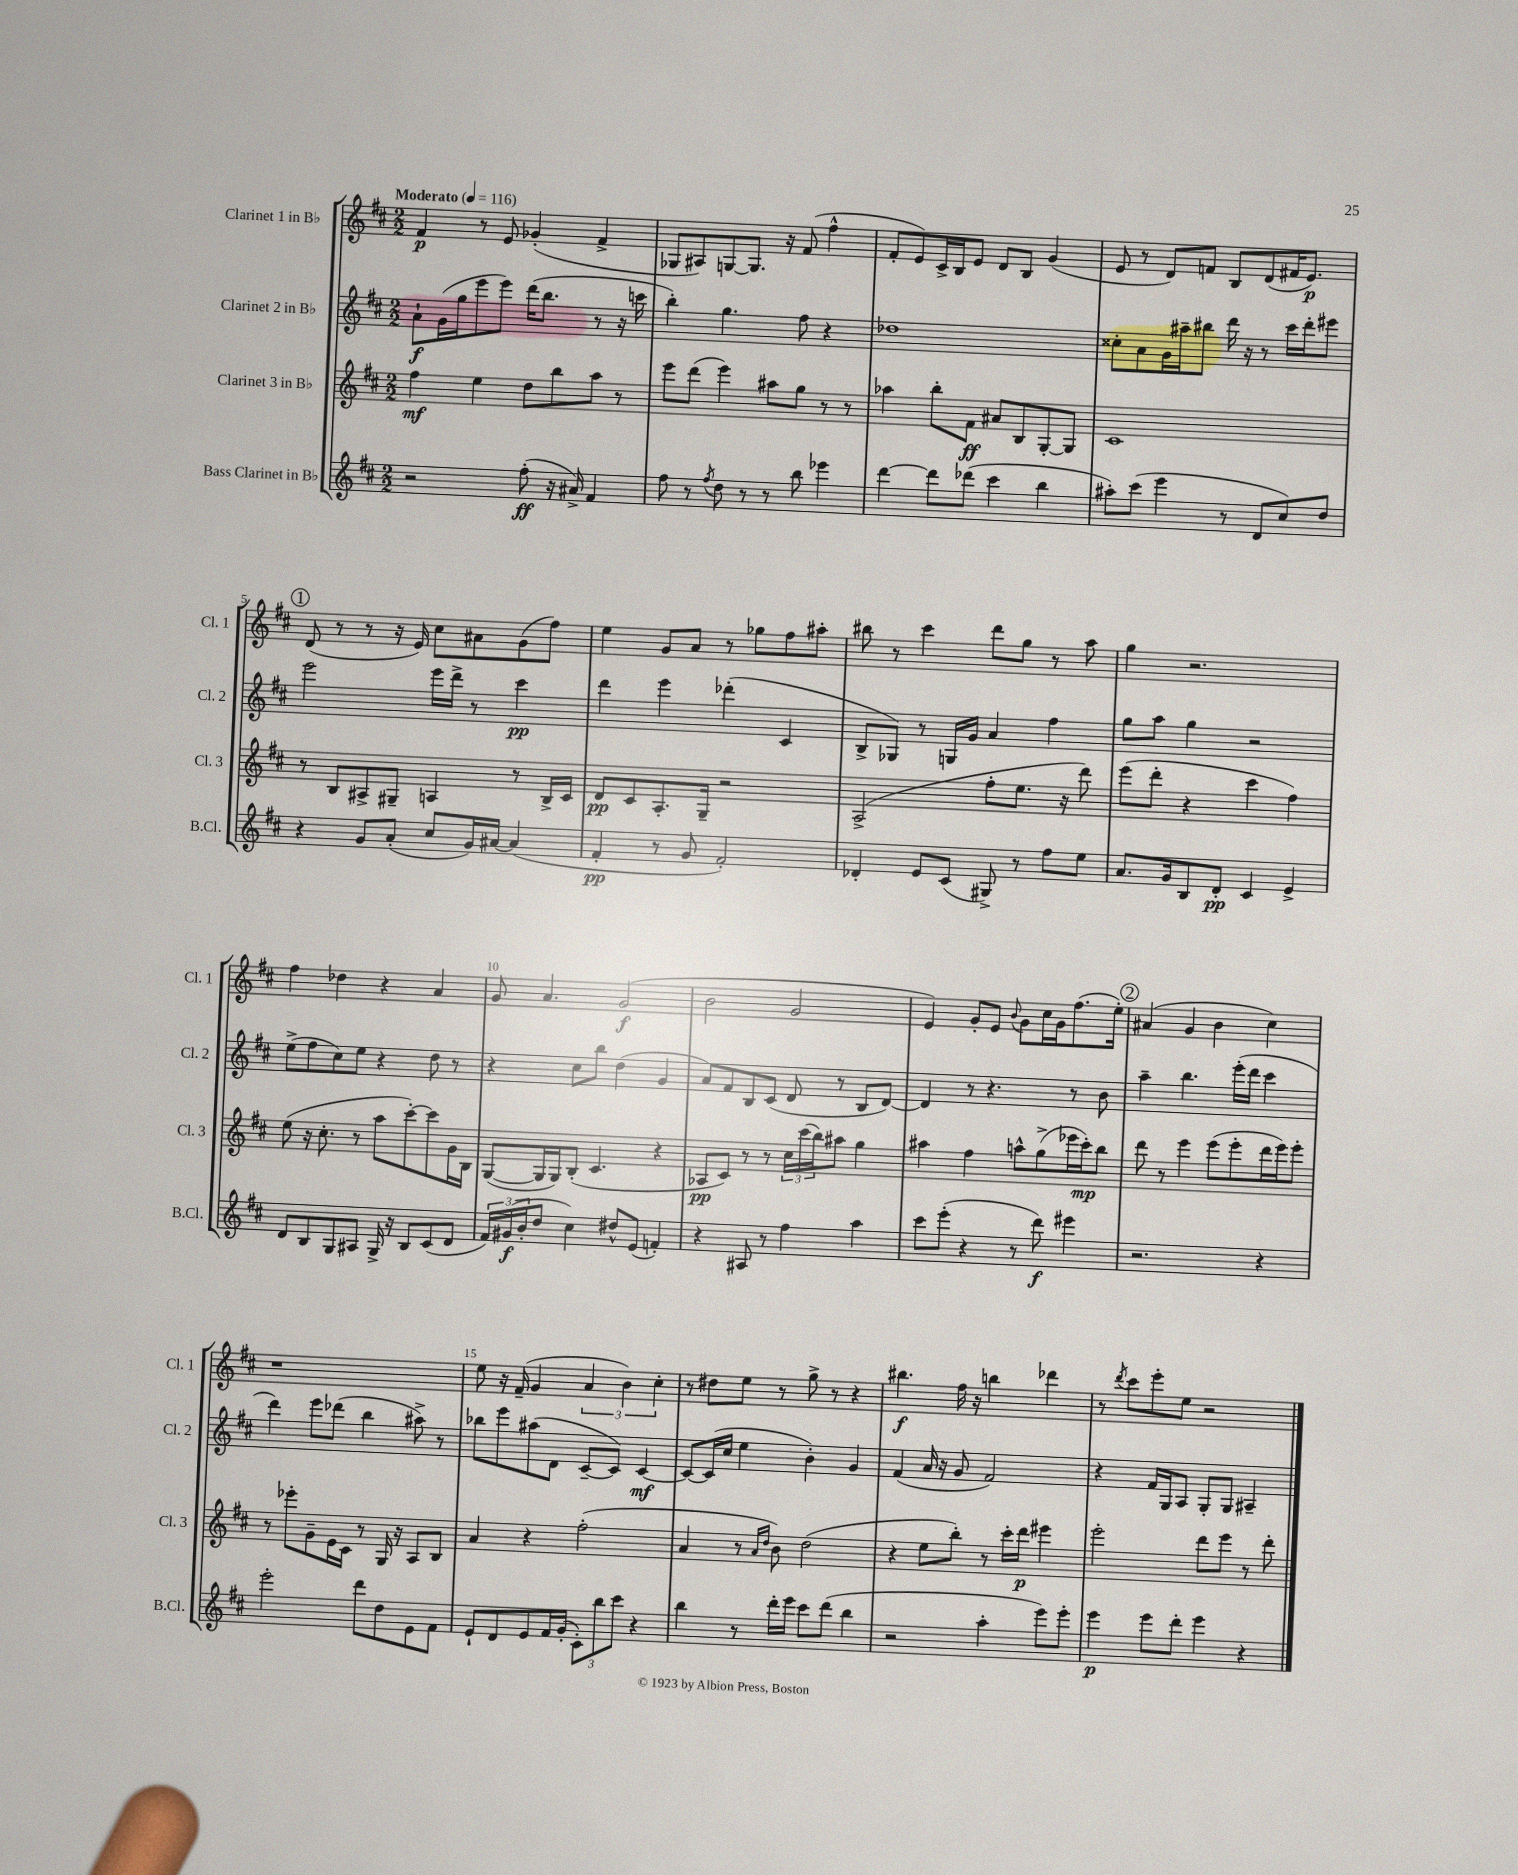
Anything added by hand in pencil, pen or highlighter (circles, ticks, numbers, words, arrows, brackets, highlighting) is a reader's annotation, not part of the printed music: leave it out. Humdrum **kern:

**kern	**kern	**kern	**kern
*staff4	*staff3	*staff2	*staff1
*clefG2	*clefG2	*clefG2	*clefG2
*k[f#c#]	*k[f#c#]	*k[f#c#]	*k[f#c#]
*M2/2	*M2/2	*M2/2	*M2/2
*MM116	*MM116	*MM116	*MM116
2r	4ff#\	8a`\L	4f#/
.	.	(16g\L	.
.	.	16gg\J	.
.	4ee\	8eee\	8r
.	.	8eee\J)	8e/
(8ff#'\	8dd\L	(16ddd\LK	(4g-'/
.	.	8.bb\J	.
16r	8bb\	.	.
16a#^/)	.	.	.
4f#/	8aa\J	8r	4f#^/
.	8r	16r	.
.	.	16ccc\	.
=	=	=	=
8ff#\	8eee\L	4bb'\)	8G-/L
8r	(8ddd\J	.	8A#/)
8qff#/	.	.	.
8dd\	4eee\)	4.gg\	[8G/
8r	.	.	8.G/]J
8r	8aa#\L	.	.
.	.	.	16r
8bb\	8gg\J	8ff#\	(8f#/
4eee-\	8r	4r	4ff#^^\
.	8r	.	.
=	=	=	=
[4ddd\	4aa-\	1dd-	8f#'/L
.	.	.	8e/)
8ddd\]L	8bb'\L	.	16c#^/L
.	.	.	16B/J
(8ddd-\J	8f#\J	.	8e/J
4ccc#\	8a#/L	.	8d/L
.	8B/	.	8B/J
4bb\	[8G'/	.	(4g/
.	8G/]J	.	.
=	=	=	=
8aa#'\L)	1c#	8cc##'\L	8e/
(8ccc#\J	.	8a\	8r
4eee\	.	16g\L	8d/L)
.	.	16aa#~\J	.
.	.	8bb#\J	8f/J
8r	.	16ddd\	8B/L
.	.	16r	.
8d/L	.	8r	(8d/
8cc#/)	.	16ccc#\LL	16f#/K
.	.	16ddd'\J	8.e/J)
8dd/J	.	8eee#\J	.
=	=	=	=
4r	8r	2eee\	(8d/
.	8B/L	.	8r
8g/L	8A#^/	.	8r
(8a'/J	8G#~/J	.	16r
.	.	.	16e/)
8cc#/L	4A/	16eee\LL	8cc#\L
.	.	16ddd^\JJ	.
16g/L)	.	8r	8a#\
[16a#/JJ	.	.	.
(4a#/]	8r	4ccc#\	(8g\
.	16B^/LL	.	8ff#\J)
.	16c#/JJ	.	.
=	=	=	=
4f#'/	8d/L	4ddd\	4ee\
.	8c#/	.	.
8r	8.A'/	4eee\	8g/L
8g/	.	.	8a/J
.	16G~/Jk	.	.
2f#'/)	2r	(4ddd-'\	8r
.	.	.	8gg-\L
.	.	4c#/	8ff#\
.	.	.	8aa#'\J
=	=	=	=
4d-'/	(2A^/	8B^/L	8bb#\
.	.	8G-/J)	8r
8e/L	.	8r	4ccc#\
(8c#/J	.	16G/LL	.
.	.	16g/JJ	.
8G#^/)	8ff#'\L	4a/	8ddd\L
8r	8.ee\J	.	8gg\J
8ff#\L	.	4ff#\	8r
.	16r	.	.
8ee\J	8ddd\)	.	8aa\
=	=	=	=
8.a/L	(8eee\L	8gg\L	4gg\
.	8ddd'\J	8aa\J	.
16g/k	.	.	.
8B/	4r	4gg\	2.r
8d'/J	.	.	.
4c#/	4ccc#\	2r	.
4e^/	4ff#\)	.	.
=	=	=	=
8d/L	(8ee\	(8ee^\L	4ff#\
8B/	16r	8ff#\	.
.	8.cc#'\	.	.
8G/	.	8cc#\)	4dd-\
8A#/J	8r	8ee\J	.
16G^/	8aa\L	4r	4r
16r	.	.	.
8B/L	[8ccc#'\)	.	.
(8c#/	8ccc#\]	8dd\	4a/
8d/J	16g\L	8r	.
.	16B\JJ	.	.
=	=	=	=
24f#/LL)	([8G/L	4r	8g/
(24g#/	.	.	.
24b'/J	.	.	.
8dd/J	16G/]L	.	4.a/
.	16G/J)	.	.
4cc#\)	(8B'/J	8cc#\L	.
.	4.c#/	8bb\J	.
8dd#^^/L	.	(4dd\	(2g/
(8e/J	.	.	.
4f'/)	4r	4g/	.
=	=	=	=
4r	8A-/L	8a/L)	2b\
.	8c#/J)	8f#/	.
8A#/	8r	8B/	.
8r	8r	(8c#/J	.
4ff#\	24cc#\LL	8d/	2g/
.	(24ccc#\	.	.
.	24bb\J)	.	.
.	8aa#\J	8r	.
4aa\	4gg\	8B/L	.
.	.	[8d/J)	.
=	=	=	=
8ccc#\L	4aa#\	4d/]	4e/)
(8eee'\J	.	.	.
4r	4ff#\	8r	8g'/L
.	.	4.r	8e/J
.	.	.	8qqb/
8r	8aa^^\L	.	8g\L
8ddd\)	(8gg^\	.	16cc#\L
.	.	.	16g\J
4eee#\	16eee-\L	8r	(8.ff#\
.	16ccc#'\J)	.	.
.	8bb\J	8b\	.
.	.	.	16ee'\Jk)
=	=	=	=
2.r	8ddd\	4aa~\	(4a#/
.	8r	.	.
.	4eee\	4.bb\	4g/
.	(8eee\L	.	4b\
.	8eee'\	(16eee'\LL	.
.	.	16ddd\JJ	.
4r	16ddd\L	4ccc#\	4cc#\)
.	16eee\J)	.	.
.	8eee'\J	.	.
=	=	=	=
2eee'\	8r	4ddd\)	1r
.	8eee-'\L	.	.
.	8g~\	8eee\L	.
.	16e\L	(8ddd-\J	.
.	16c#\JJ	.	.
8ddd\L	8r	4bb\	.
8dd\	16G/	.	.
.	16r	.	.
8e\	8A/L	8aa#^\)	.
8f#\J	8B/J	8r	.
=	=	=	=
8e`/L	4a/	8bb-\L	8ee\
8d/	.	8eee\	16r
.	.	.	(16f#~/
8e/	4r	(8aa#\	4g/
16f#/L	.	8d\J	.
(16g'/JJ	.	.	.
12c#'\L)	(2ff#'\	[8c#~/L	6a/
12bb\	.	.	.
.	.	8c#/]J)	.
12ccc#\J	.	.	6b\)
4r	.	[4c#/	.
.	.	.	6cc#'\
=	=	=	=
4bb\	4a/	8c#/_L	8r
.	.	(16c#/]L	8dd#\L
.	.	16cc#/JJ	.
8r	8r	4ee\	8ee\J
.	16qqa/LL	.	.
.	16qqdd/JJ	.	.
16ddd'\LL	8b\)	.	8r
16eee\JJ	.	.	.
8ccc#\L	(2dd\	4b'\)	8gg^\
(8ddd\J	.	.	8r
4bb\	.	4g/	4r
=	=	=	=
2r	4r	(4f#/	4.bb#\
.	8ee\L	16a/	.
.	.	16r	.
.	8bb'\J)	8g/	16ff#\
.	.	.	16r
4aa'\	8r	2f#/)	4bb\
.	16ccc#'\LL	.	.
.	16ddd\JJ	.	.
8eee\L)	4eee#\	.	4ddd-\
8eee'\J	.	.	.
=	=	=	=
4eee\	2eee'\	4r	8r
.	.	.	8qddd/
.	.	.	8ccc#\L
8eee\L	.	16f#/LL	8eee'\
.	.	16G/J	.
8ddd'\J	.	8A/J	8ee\J
4eee\	8ddd\L	8G'/L	2r
.	8eee\J	8G/J	.
4r	8r	4A#~/	.
.	8ddd'\	.	.
==	==	==	==
*-	*-	*-	*-
